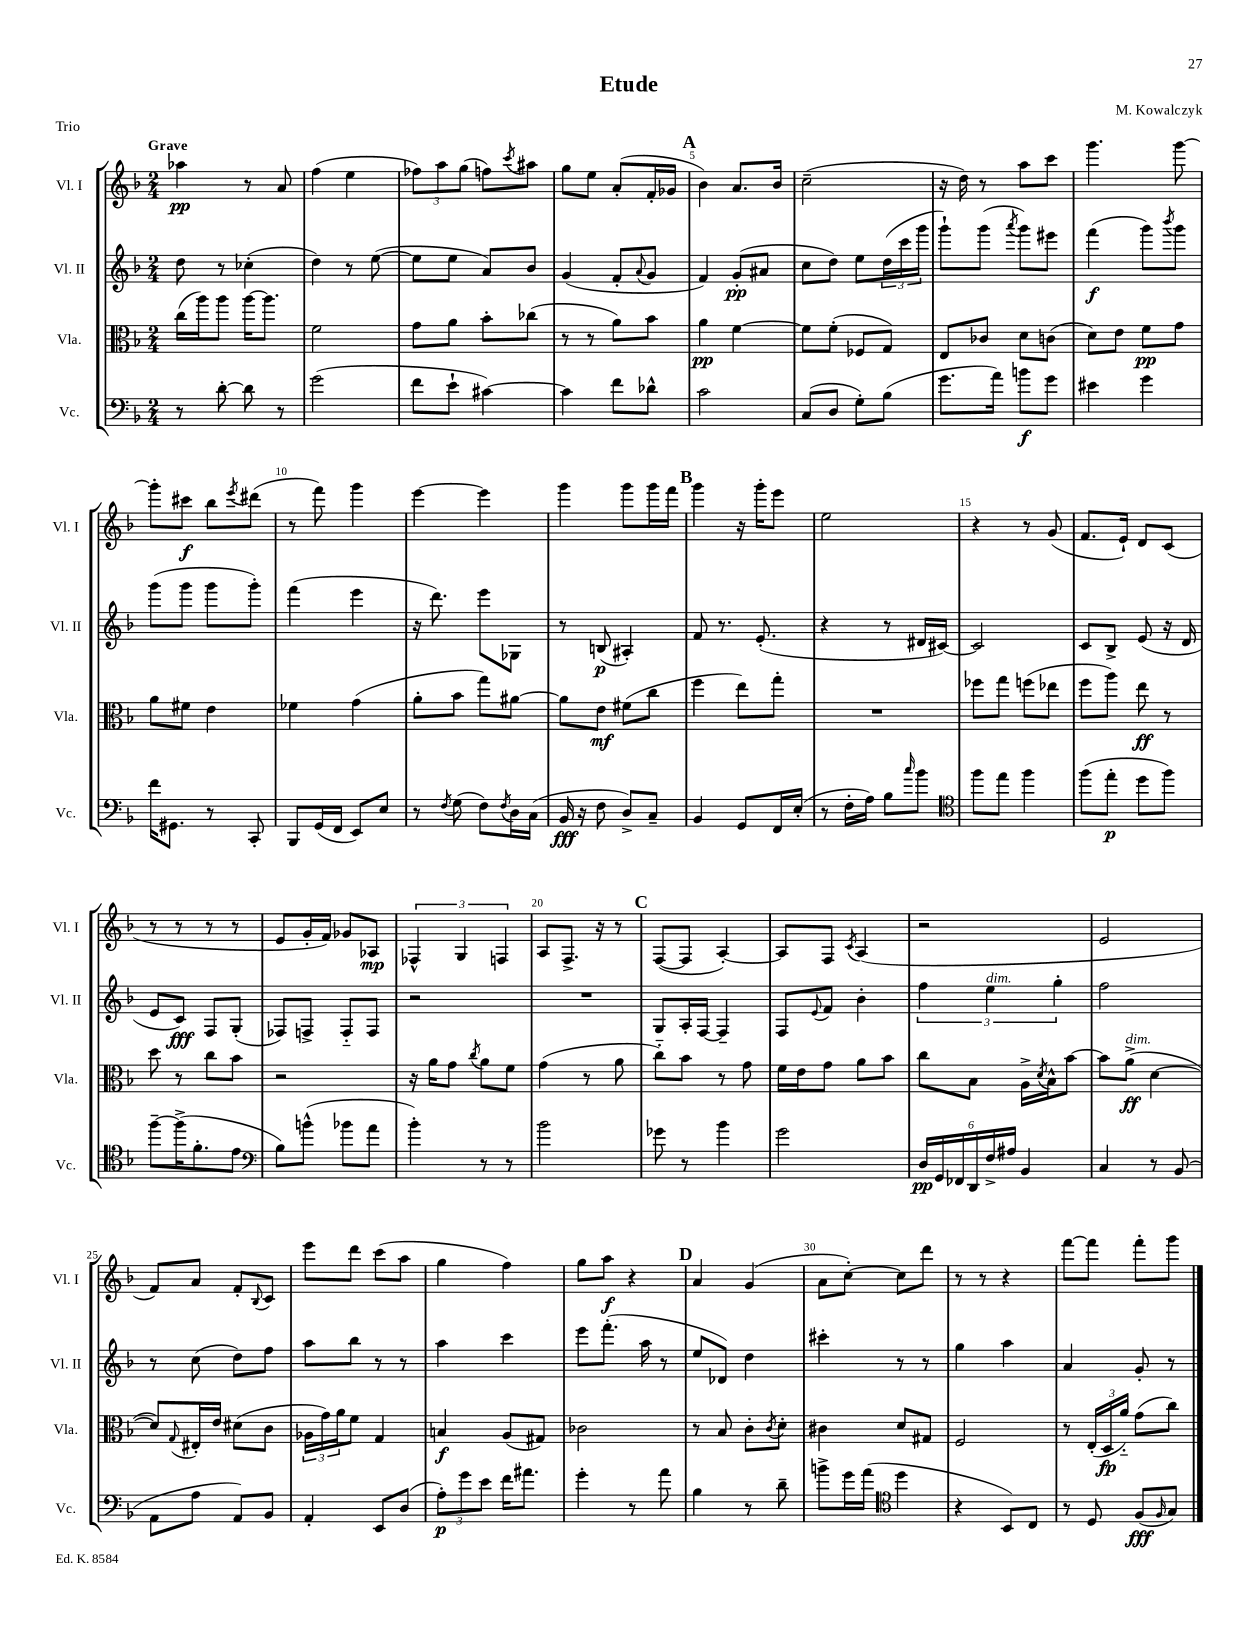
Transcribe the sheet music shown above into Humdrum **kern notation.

**kern	**kern	**kern	**kern
*staff4	*staff3	*staff2	*staff1
*clefF4	*clefC3	*clefG2	*clefG2
*k[b-]	*k[b-]	*k[b-]	*k[b-]
*M2/4	*M2/4	*M2/4	*M2/4
8r	(16cc\LL	8dd\	4aa-\
.	16aa\J)	.	.
[8d'\	8aa\J	8r	.
8d\]	[16aa\LK	(4cc-'\	8r
.	8.aa\]J	.	.
8r	.	.	8a/
=	=	=	=
(2g\	2f\	4dd\)	(4ff\
.	.	8r	4ee\
.	.	([8ee\	.
=	=	=	=
8f\L	8g\L	8ee\]L	12ff-\L)
.	.	.	12aa\
8e`\J	8a\J	8ee\J	.
.	.	.	(12gg\J
[4c#\)	8b-'\L	8a/L)	8ff\L)
.	.	.	8qccc/
.	(8cc-\J	8b-/J	8aa#\J
=	=	=	=
4c#\]	8r	(4g/	8gg\L
.	8r	.	8ee\J
8f\L	8a\L)	8f'/L	(8a'/L
.	.	8qqa/	.
8d-^^\J	8b-\J	8g/J	16f'/L
.	.	.	16g-/JJ
=	=	=	=
2c\	4a\	4f/)	4b-\)
.	[4f\	(8g'/L	8.a/L
.	.	8a#/J	.
.	.	.	16b-/Jk
=	=	=	=
(8C/L	8f\]L	8cc\L	(2cc~\
8D/J	(8f'\J	8dd\J)	.
8G'\L)	8F-/L	8ee\L	.
(8B-\J	8G/J)	(24dd\L	.
.	.	24ccc\	.
.	.	24ggg\JJ	.
=	=	=	=
8.g\L	8E/L	8ggg`\L)	16r
.	.	.	16dd\)
.	8c-/J	(8ggg\J	8r
16a\Jk)	.	.	.
.	.	8qaaa/	.
8b\L	8d\L	8ggg\L)	8aa\L
8g\J	(8c\J	8eee#\J	8ccc\J
=	=	=	=
4e#\	8d\L)	(4fff\	4.ggg\
.	8e\J	.	.
4g\	8f\L	8ggg\L)	.
.	.	8qbbb-/	.
.	8g\J	8ggg\J	[8ggg\
=	=	=	=
16f\LK	8a\L	(8ggg\L	8ggg'\]L
8.GG#\J	.	.	.
.	8f#\J	8ggg\J	8ccc#\J
8r	4e\	8ggg\L	8bb-\L
.	.	.	8qeee/
8CC'/	.	8ggg'\J)	(8ddd#\J
=	=	=	=
8BBB-/L	4f-\	(4fff\	8r
(16GG/L	.	.	8fff\)
16FF/JJ	.	.	.
8EE/L)	(4g\	4eee\	4ggg\
8E/J	.	.	.
=	=	=	=
8r	8a'\L	16r	[4eee\
.	.	8.ddd\)	.
8qF/	.	.	.
(8G\	8b-\J	.	.
8F\L)	8gg\L)	8eee\L	4eee\]
8qF/	.	.	.
16D\L	[8a#\J	8G-\J	.
(16C\JJ	.	.	.
=	=	=	=
16BB-/	8a#\]L	8r	4ggg\
16r	.	.	.
8F\	8e\J	(8B/	.
8D^/L)	(8f#\L	4A#'/)	8ggg\L
8C~/J	8cc\J	.	16ggg\L
.	.	.	16fff\JJ
=	=	=	=
4BB-/	4ff\	8f/	4ggg\
.	.	8.r	.
8GG/L	8ee\L)	.	16r
.	.	(8.e'/	16ggg'\LK
16FF/L	8gg'\J	.	8eee\J
(16E'/JJ	.	.	.
=	=	=	=
8r	2r	4r	2ee\
16F'\LL	.	.	.
16A\JJ)	.	.	.
8B-\L	.	8r	.
16qqcc/	.	.	.
8b-\J	.	16d#/LL	.
.	.	[16c#/JJ)	.
=	=	=	=
*clefC4	*	*	*
8ff\L	8ff-\L	2c#/]	4r
8ee\J	8gg\J	.	.
4ff\	(8ff\L	.	8r
.	8ee-\J	.	(8g/
=	=	=	=
(8ff\L	8ff\L	8c/L	8.f/L
8ee'\J	8aa\J)	8B-^/J	.
.	.	.	16e`/Jk)
8dd\L	8ee\	(8e/	8d/L
8ff\J)	8r	16r	(8c/J
.	.	16d/	.
=	=	=	=
[8ff~\L	8dd\	8e/L	8r
(16ff^\]K	8r	8c/J)	8r
8.f'\	.	.	.
.	8cc\L	8F/L	8r
8e\J	8b-\J	(8G'/J	8r
=	=	=	=
*clefF4	*	*	*
8B-\L)	2r	8F-/L)	8e/L
(8b^^\J	.	8F^/J	16g'/L
.	.	.	16f/JJ)
8b-\L	.	8F'~/L	8g-/L
8a\J	.	8F/J	8A-/J
=	=	=	=
4b-'\)	16r	2r	6F-^^/
.	16a\LK	.	.
.	8g\J	.	.
.	.	.	6G/
.	8qcc/	.	.
8r	8a\L	.	.
.	.	.	6F/
8r	8f\J	.	.
=	=	=	=
2b-\	(4g\	2r	8A/L
.	.	.	8.F^/J
.	8r	.	.
.	.	.	16r
.	8a\	.	8r
=	=	=	=
8g-\	8cc'~\L)	8G/L	([8F/L
8r	8b-\J	16A'/L	8F/]J
.	.	[16F/JJ	.
4b-\	8r	4F~/]	[4A'/)
.	8g\	.	.
=	=	=	=
2g\	16f\LL	8F/L	8A/]L
.	16e\J	.	.
.	.	8qqe/	.
.	8g\J	8f/J	8F/J
.	.	.	8qc/
.	8a\L	4b-'\	(4A/
.	8b-\J	.	.
=	=	=	=
24D/LL	8cc\L	6ff\	2r
24GG/	.	.	.
24FF-/	.	.	.
24DD/	8B-\J	.	.
24F^/	.	6ee\	.
24A#/JJ	.	.	.
4BB-/	16A^\LL	.	.
.	8qd/	.	.
.	16B-^^\J	.	.
.	.	6gg'\	.
.	[8b-\J	.	.
=	=	=	=
4C/	8b-\]L	2ff\	2e/
.	(8a^\J	.	.
8r	[4d\	.	.
(8BB-/	.	.	.
=	=	=	=
8AA\L	8d/]L)	8r	8f/L)
.	8qqG/	.	.
8A\J	16E#'/L	(8cc\	8a/J
.	16e/JJ	.	.
8AA/L)	(8d#\L	8dd\L)	8f'/L
.	.	.	8qqB-/
8BB-/J	8c\J	8ff\J	8c/J
=	=	=	=
4AA'/	24A-\LL	8aa\L	8eee\L
.	24g\)	.	.
.	24a\J	.	.
.	8f\J	8bb-\J	8ddd\J
8EE/L	4G/	8r	(8ccc\L
(8D/J	.	8r	8aa\J
=	=	=	=
12A'\L)	4B/	4aa\	4gg\
12g\	.	.	.
12e\J	.	.	.
16f\LK	(8A/L	4ccc\	4ff\)
8.a#\J	.	.	.
.	8G#/J)	.	.
=	=	=	=
4g'\	2c-\	8eee\L	8gg\L
.	.	(8.fff'\J	8aa\J
8r	.	.	4r
.	.	16aa\	.
8a\	.	8r	.
=	=	=	=
4B-\	8r	8ee/L	4a/
.	8B-/	8d-/J)	.
8r	8c'\L	4dd\	(4g/
.	8qc/	.	.
8d~\	8d'\J	.	.
=	=	=	=
8b^\L	4c#\	4ccc#'\	8a\L
16g\L	.	.	[8cc'\J)
(16a\JJ	.	.	.
*clefC4	*	*	*
4dd\	8d/L	8r	8cc\]L
.	8G#/J	8r	8ddd\J
=	=	=	=
4r	2F/	4gg\	8r
.	.	.	8r
8BB-/L)	.	4aa\	4r
8C/J	.	.	.
=	=	=	=
8r	8r	4a/	[8fff\L
8D/	(24E'/LL	.	8fff\]J
.	24D/	.	.
.	24a'~/JJ)	.	.
(8F/L	(8g\L	8g'/	8fff'\L
16qqF/	.	.	.
8G/J)	8cc\J)	8r	8ggg\J
==	==	==	==
*-	*-	*-	*-
